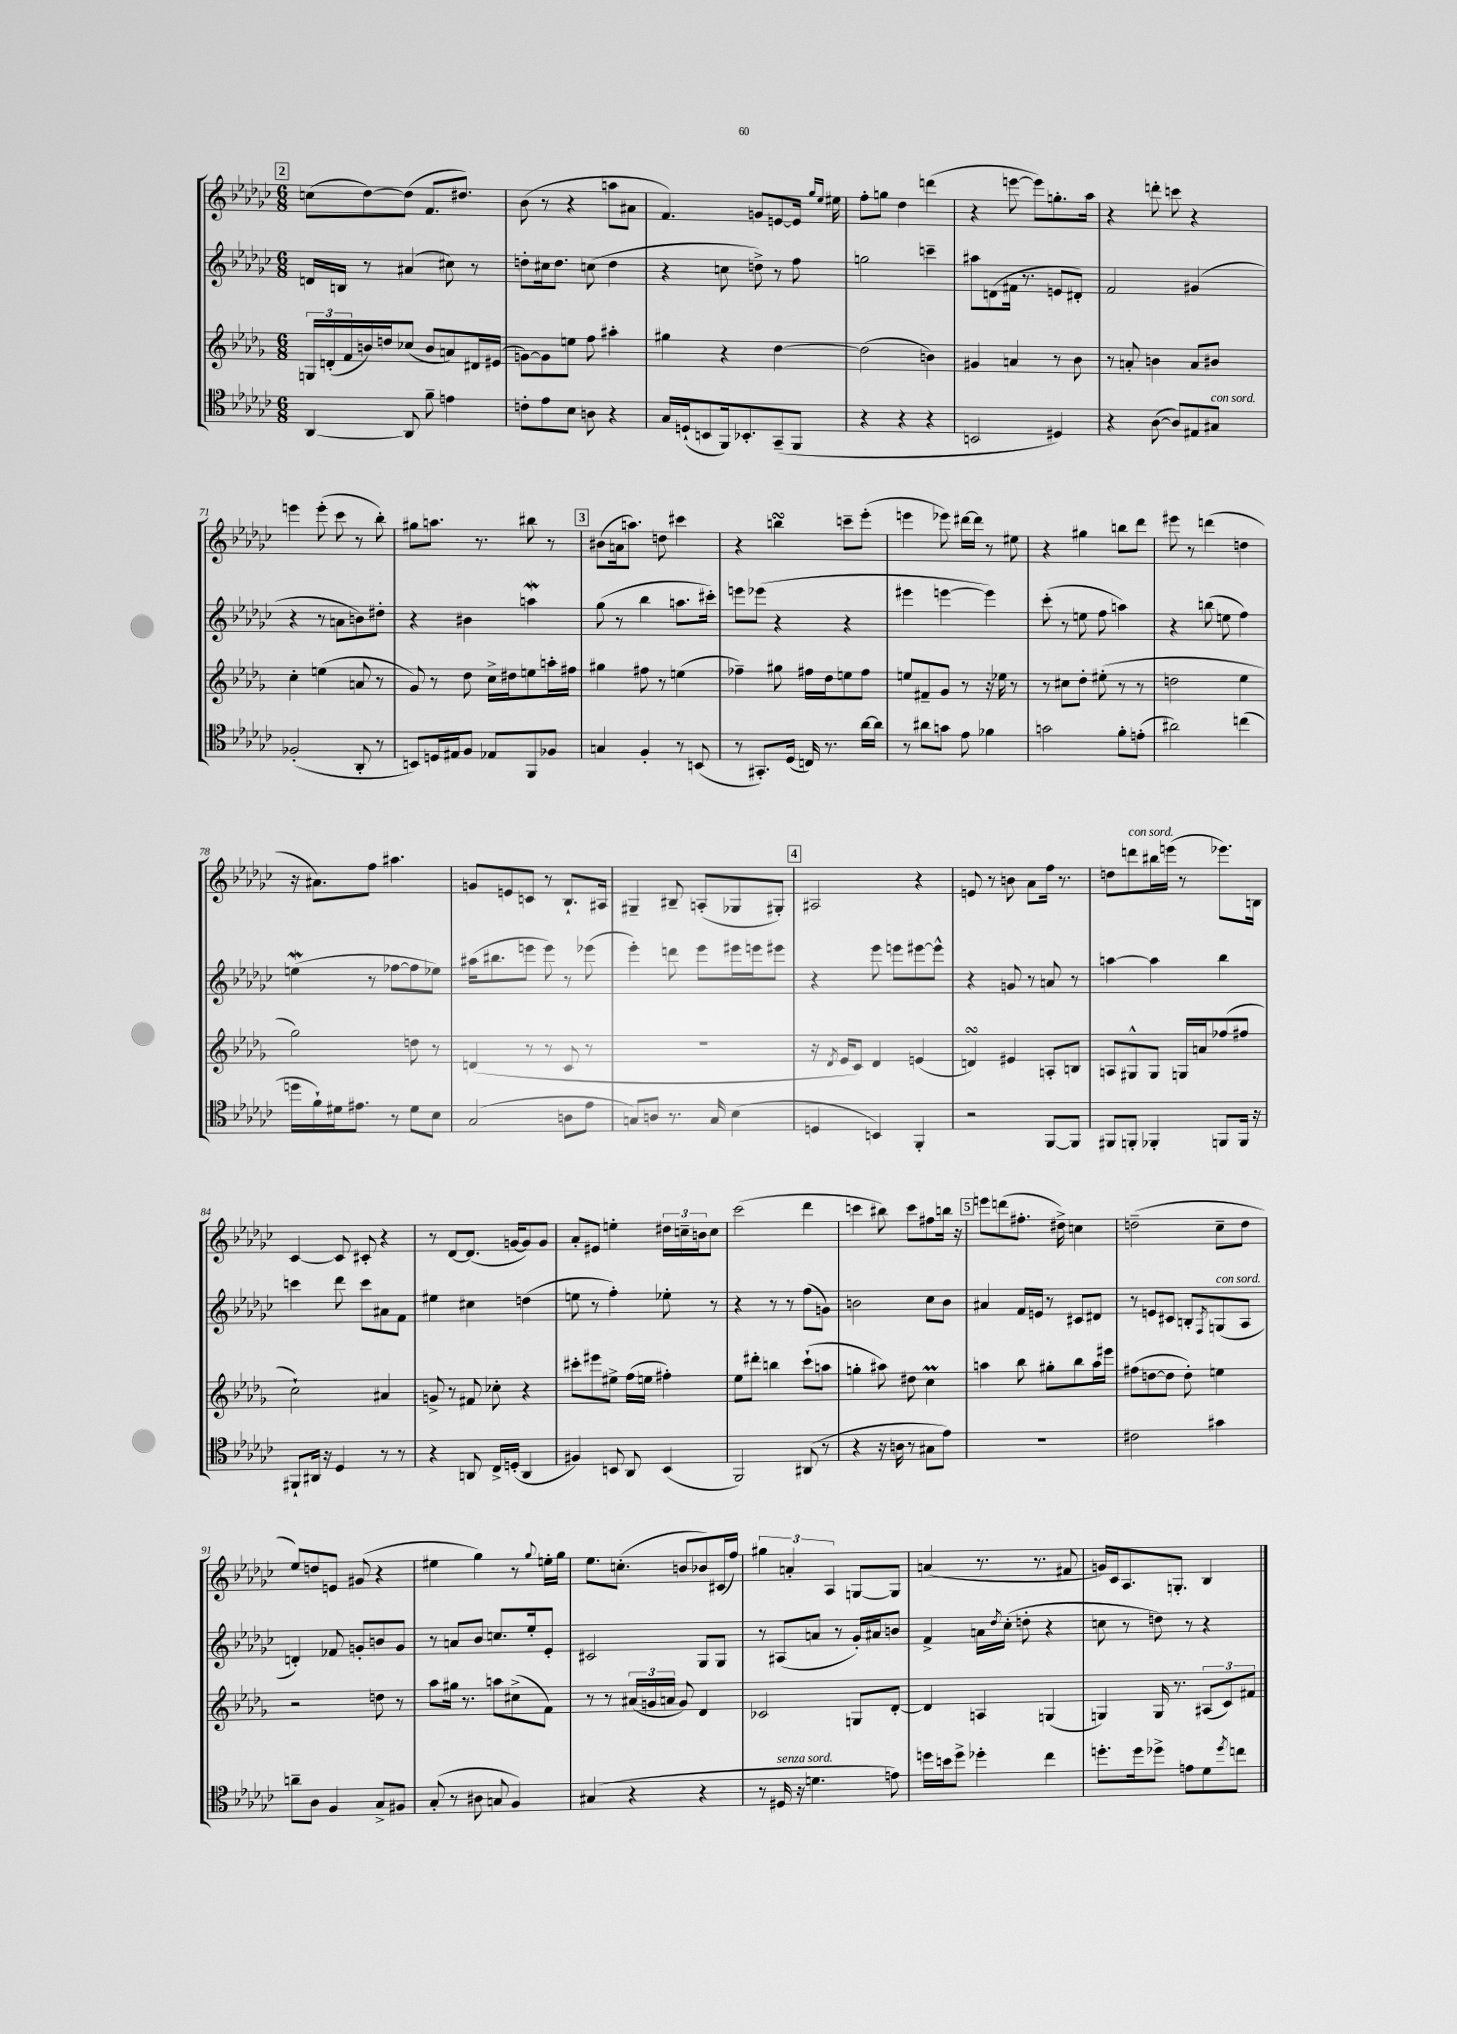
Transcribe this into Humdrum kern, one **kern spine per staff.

**kern	**kern	**kern	**kern
*staff4	*staff3	*staff2	*staff1
*clefC4	*clefG2	*clefG2	*clefG2
*k[b-e-a-d-g-c-]	*k[b-e-a-d-g-]	*k[b-e-a-d-g-c-]	*k[b-e-a-d-g-c-]
*M6/8	*M6/8	*M6/8	*M6/8
[4AA-	24G	16d	(8cc
.	(24d'	.	.
.	.	16B	.
.	24f	.	.
.	16b)	8r	[8dd-)
.	16dd	.	.
8AA-]	(8cc-	(4a#	(8dd-]
8f~	8b	.	8.f
4e	8a)	8cc#)	.
.	.	.	8.dd#)
.	16d#	8r	.
.	(16e#	.	.
=	=	=	=
8c'	[8g)	8dd'	(8b-
8e-	8g]	16cc#	8r
.	.	8.dd	.
8B-	8ee	.	4r
8A	8ff	(8cc	.
4r	4aa#'	4dd	8aa
.	.	.	8a#
=	=	=	=
16G-	4gg#	4r	4.f)
(16D`	.	.	.
8BB	.	.	.
16FF)	4r	8cc	.
8.BB-'	.	.	.
.	.	8dd^)	8g
(8GG-~	[4dd-	8r	[8e
8FF	.	8ff	16e]
.	.	.	16qqgg-
.	.	.	16qqee-
.	.	.	16ee#
=	=	=	=
4r	(2dd-]	2gg	8ff'
.	.	.	8gg
4r	.	.	4dd-
4r	4b)	4ccc~	(4ddd
=	=	=	=
2BB	4g#	8aa#	4r
.	.	(8d	.
.	4a	16f#	[8eee
.	.	8.r	.
.	.	.	8eee])
4D#)	8r	8e	8.gg'
.	8b-	8d#')	.
.	.	.	16aa-
=	=	=	=
4r	8r	2f	4r
.	8a'	.	.
([8A-	4b	.	8ddd'
8A-])	.	.	8ccc
8E#	8a	(4g#	4r
8G#	8b#	.	.
=	=	=	=
(2F-'	4cc'	4r	4eee
.	(4ee	8r	(8eee'
.	.	8a	8ccc-
8AA-'	8a	8b)	8r
8r	8r	8dd#'	8bb-')
=	=	=	=
8BB)	8g-)	4r	8gg#
16D	8r	.	8.aa
16E#	.	.	.
8F	8dd-	4b#	.
.	.	.	8.r
8E-	16cc^	.	.
.	16dd#	.	.
8FF	8ee	4aa	8bb#
8F-	16aa'	.	8r
.	16ff#	.	.
=	=	=	=
4G	4gg#	(8gg-	(8b#
.	.	8r	16a
.	.	.	8.aa)
4F'	8ff#	4bb-	.
.	8r	.	8dd
8r	(4ee	8.aa	4ccc#
(8BB	.	.	.
.	.	16ccc#')	.
=	=	=	=
8r	4ff-~)	8eee	4r
8.GG#')	.	(8eee-	.
.	8gg#	4r	4bb
(16D-	.	.	.
16C)	16ff#	.	.
8.r	16dd-	.	.
.	8ee	4r	8ccc~
[16a-	8ff#	.	(8eee-'
16a-]	.	.	.
=	=	=	=
8r	8ee	4eee#	4eee
8a#	8f#~	.	.
8g	8g-	[4eee	8eee-)
8e-	8r	.	[16ddd#
.	.	.	16ddd#]
4f-	16r	4eee])	8r
.	16ee-	.	.
.	8r	.	8ee#
=	=	=	=
2g	8r	(8ccc-'	4r
.	8cc#	8r	.
.	8dd-'	8ee	4gg#
.	(8ee#'	8ff	.
8f'	8r	4aa)	8bb
(8e'	8r	.	8ddd-
=	=	=	=
2a#)	2dd	4r	8eee#
.	.	.	8r
.	.	(8bb	(4ddd
.	.	8ee	.
(4cc	4ee-	4ff)	4dd
=	=	=	=
16dd	2gg-)	(4ee	16r
16f`)	.	.	8.a#)
16d#	.	.	.
8.e#	.	.	.
.	.	8r	8ff
8r	.	[8ff-	4.aa#
8d#	8dd	8ff-]	.
8B-	8r	8ee-)	.
=	=	=	=
(2G-	(4d	(16aa#	8g
.	.	8.bb#	.
.	.	.	8e
.	8r	8eee	8c
.	8r	8eee)	8r
8A	8c	8r	8.B-`
8e-	8r	(8eee-	.
.	.	.	16A#
=	=	=	=
8G)	2.r	4eee-')	4G#~
8A	.	.	.
8.r	.	8ddd	8B#~
.	.	8eee-	(8A'
16G	.	.	.
(4B-	.	16eee#	8G-
.	.	16eee	.
.	.	8eee#	8G#')
=	=	=	=
4D	16r	4r	2A#
.	8qd-	.	.
.	16e-	.	.
.	8c)	.	.
4BB)	4d-	8eee-	.
.	.	8eee	.
4FF'	(4e	[8eee#	4r
.	.	8eee#^^]	.
=	=	=	=
2r	4d)	4r	8e
.	.	.	8r
.	4e#	8g	8b
.	.	8r	8a-
[8FF	8A'	8a	16ff
.	.	.	8.r
8FF]	8B	8r	.
=	=	=	=
8FF#	8A	[4aa	8dd
8FF'	8G#^^	.	8ddd
4FF-'	8G#	4aa]	16bb#
.	.	.	(16eee
.	16G	.	8r
.	16a	.	.
8FF	(8ff-	4bb-	8.eee-)
16FF	8ff#	.	.
16r	.	.	16B
=	=	=	=
8FF#`	2cc`)	4ccc	[4c-
16AA#	.	.	.
16r	.	.	.
4D-	.	8ddd-	8c-]
.	.	8ccc	8c#'
8r	4a#	8a#	4r
8r	.	8f	.
=	=	=	=
4r	8g^	4ee#	8r
.	8r	.	[8d-
8AA	8f#	4cc#	(8.d-]
16C-^	8cc-'	.	.
(16D'	.	.	[16g
4AA	4r	(4dd	8g])
.	.	.	8g
=	=	=	=
4F#)	8ccc#'	8ee	8a-'
.	8eee#	8r	8e#
8BB	8ee#^	4ff')	4ee'
8AA-	(16ff	.	.
.	16ee	.	.
(4BB	4ff#')	8ee-'	24dd#
.	.	.	24cc~
.	.	.	24b
.	.	8r	8cc
=	=	=	=
2FF)	8ee-	4r	(2ccc-
.	8ddd#'	.	.
.	4bb	8r	.
.	.	8r	.
(8AA#	(8ccc`	(8ff	4ddd-
8r	8aa	8g)	.
=	=	=	=
4r	4gg'	2b	4ccc
16r	8aa#)	.	8bb#)
16A	.	.	.
8r	8dd#	.	8ccc
8G#	4cc	8cc-	8ff#
8e-)	.	8b	16bb
.	.	.	16r
=	=	=	=
2.r	4aa	4a#	8eee
.	.	.	(8ddd
.	8bb-	16f	8.ff#'
.	.	16e	.
.	8gg#'	8r	.
.	.	.	16dd#^)
.	8bb-	8c#	4cc
.	16aa	8d#	.
.	16eee#	.	.
=	=	=	=
2c#	(8ff#	8r	(2dd~
.	[8dd	8e	.
.	8dd]	8c#	.
.	8dd')	8B'	.
.	.	8qF	.
4g#	4ee	(8G	8cc-~
.	.	8A-	8dd
=	=	=	=
8a~	2r	4d')	8ee-)
8A-	.	.	8dd
4F	.	8f-	8e
.	.	8g'	(8g#
8G-^	8dd	8b	4r
8F#	8r	8g	.
=	=	=	=
(8G-'	8aa-	8r	4ee#
8r	16gg#	8a	.
.	8.r	.	.
8A#	.	8b-	4gg-)
8G	8aa	8.cc	.
4F)	(8cc#^	.	8r
.	.	16ee-'	.
.	.	.	8qqgg-
.	8f)	8e-'	16ee'
.	.	.	16gg-
=	=	=	=
(4G#	8r	2c#	8.ee-
.	8r	.	.
.	.	.	(8.cc'
4r	(24a#	.	.
.	24g	.	.
.	24a	.	.
.	8g)	.	8b
4r	4d-	8G-	8b-)
.	.	8G-	(16c#
.	.	.	16ff)
=	=	=	=
8r	2c-	8r	6gg#
16D#	.	(8A#	.
.	.	.	6a'
16r	.	.	.
4.d	.	8a	.
.	.	.	6A-
.	.	8r	.
.	8G	16g-')	[8G
.	.	16a#	.
8e)	[8d-'	8b	8G]
=	=	=	=
16dd	4d-]	4f^	(4a
16b	.	.	.
8dd^	.	.	.
4dd-'	4A	16a	8.r
.	.	8qdd-	.
.	.	(16cc-'	.
.	.	8dd'	.
.	.	.	8.r
4cc-	(4G	4r	.
.	.	.	8f#
=	=	=	=
8.dd'	4G)	8cc	16g)
.	.	.	16c-
.	.	8r	8.A-
16dd	.	.	.
8dd-^	16G	8dd)	.
.	8.r	.	8.G'
8e	.	8r	.
8d-	(12A#	4r	4B-
.	12c)	.	.
8qdd-	.	.	.
8cc	.	.	.
.	12f#	.	.
==	==	==	==
*-	*-	*-	*-
